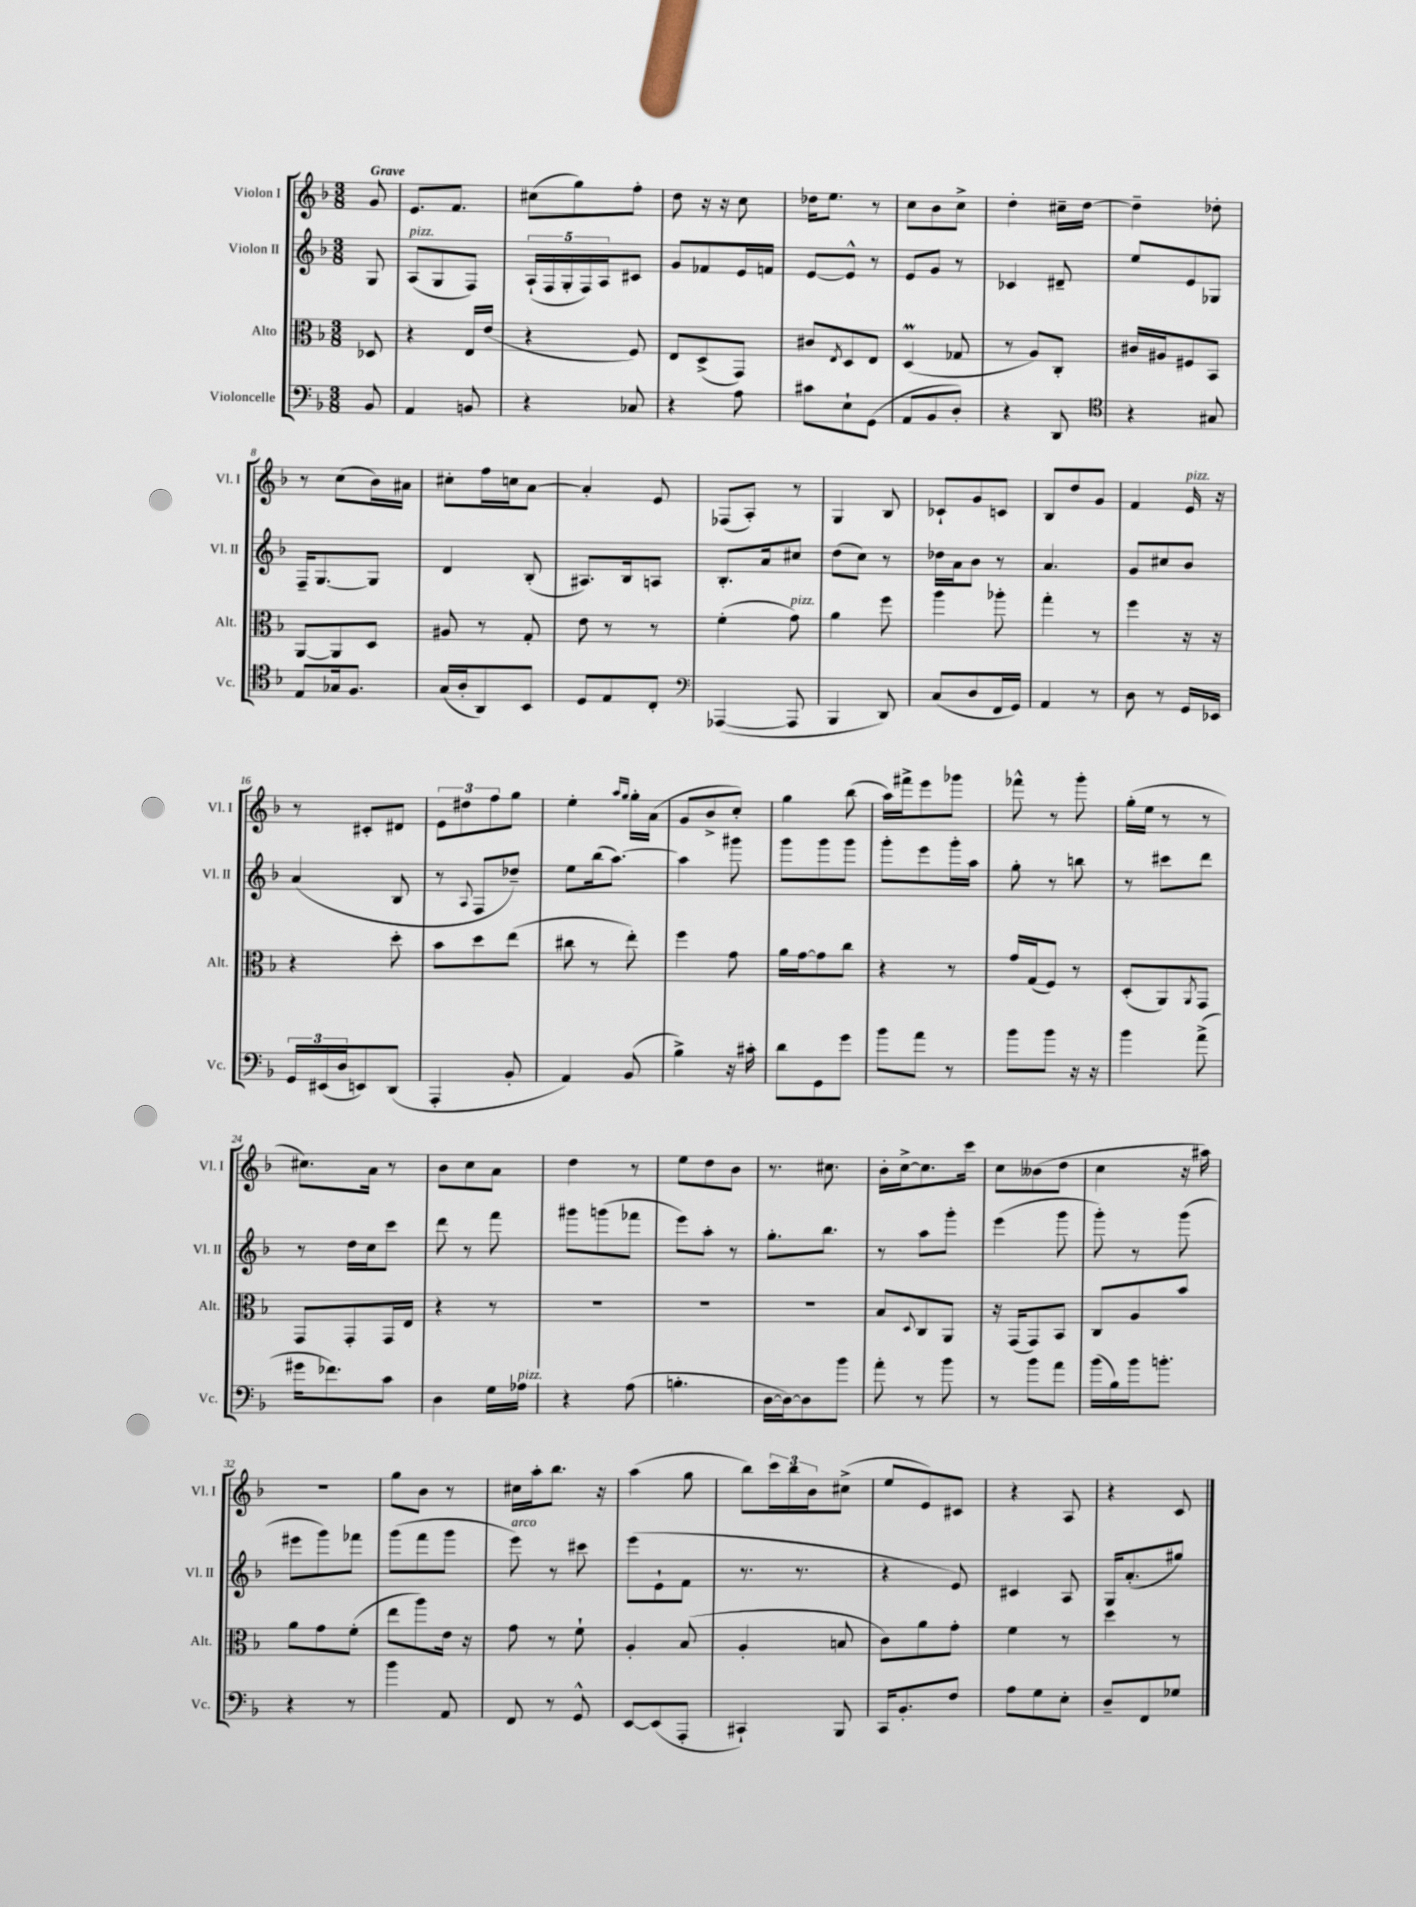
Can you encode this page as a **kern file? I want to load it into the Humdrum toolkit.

**kern	**kern	**kern	**kern
*staff4	*staff3	*staff2	*staff1
*clefF4	*clefC3	*clefG2	*clefG2
*k[b-]	*k[b-]	*k[b-]	*k[b-]
*M3/8	*M3/8	*M3/8	*M3/8
8BB-	8D-	8G	8g
=	=	=	=
4AA	4r	(8A	8.e
.	.	8G	.
.	.	.	8.f
8BB	16E	8F)	.
.	(16e	.	.
=	=	=	=
4r	4r	(20A`	(8cc#
.	.	20F	.
.	.	20G'	.
.	.	.	8gg)
.	.	20F)	.
.	.	20A	.
8C-	8F)	8c#	8ff'
=	=	=	=
4r	8E	8g	8dd
.	(8D^	8f-	16r
.	.	.	16r
8A	8GG)	16e	8cc
.	.	16f	.
=	=	=	=
8c#	8c#	[8e	16dd-
.	.	.	8.ee
.	8qE	.	.
8E`	8D	8e^^]	.
(8GG	8E	8r	8r
=	=	=	=
8AA	(4D	8e	8cc
8BB-	.	8g	8b-
8D')	8G-	8r	8cc^
=	=	=	=
4r	8r	4c-	4dd'
.	8A)	.	.
8DD	8C'	8d#~	16cc#~
.	.	.	[16dd
=	=	=	=
*clefC4	*	*	*
4r	16c#	8ee	4dd~]
.	16A#	.	.
.	8F#	8e	.
8G#	8BB-	8G-	8dd-'
=	=	=	=
8E	[8AA	16F~	8r
.	.	[8.G	.
16G-	8AA]	.	(8cc
8.F	.	.	.
.	8D	8G]	16b-)
.	.	.	16a#
=	=	=	=
(16G	8A#	4d	8cc#'
16A'	.	.	.
8AA)	8r	.	16ff
.	.	.	16cc
8BB-	8G'	(8B-'	[8a
=	=	=	=
8D	8e	8.A#)	4a']
8E	8r	.	.
.	.	16B-	.
8C'	8r	8A	8e
=	=	=	=
*clefF4	*	*	*
([4AAA-	(4f'	8.B-'	(8F-
.	.	.	8A')
.	.	16a	.
8AAA-]	8g)	8cc#	8r
=	=	=	=
4BBB-	4a	(8dd	4G
.	.	8cc)	.
8DD)	8ff	8r	8B-
=	=	=	=
(8C	4aa	16dd-	8c-`
.	.	16a	.
8D	.	8b-	8g
16FF	8aa-'	8r	8c
16GG)	.	.	.
=	=	=	=
4AA	4gg'	4.a	8B-
.	.	.	8dd
8r	8r	.	8g
=	=	=	=
8D	4ff	8g	4f
8r	.	8cc#	.
16GG	16r	8b-	16e
16EE-	16r	.	16r
=	=	=	=
24GG	4r	(4a	8r
(24EE#	.	.	.
24D	.	.	.
8EE)	.	.	8c#'
(8DD	8dd'	8B-	8d#
=	=	=	=
4AAA'	8b-	8r	12e
.	.	.	12dd#
.	.	8qqA	.
.	8dd	8F	.
.	.	.	12ff
8BB-'	(8ee	8dd-~)	8gg
=	=	=	=
4AA)	8cc#	8ee	4ee'
.	8r	(16bb-	.
.	.	[8.aa)	.
.	.	.	16qqaa
.	.	.	16qqgg
(8BB-	8ee')	.	16gg'
.	.	.	(16a
=	=	=	=
4B-^)	4ff	4aa]	8g
.	.	.	8b-^
16r	8g	8ggg#	8cc')
16c#'	.	.	.
=	=	=	=
8d	16a	8ggg	4gg
.	[16g	.	.
8GG	8g]	8ggg	.
8g	8cc	8ggg	(8bb-
=	=	=	=
8b-	4r	8ggg'	16aa)
.	.	.	16fff#^
8a	.	8eee	8eee
8r	8r	16ggg'	8ggg-
.	.	16aa	.
=	=	=	=
8b-	16g	8gg'	8fff-^^
.	(16G	.	.
8b-	8F)	8r	8r
16r	8r	8bb	8ggg'
16r	.	.	.
=	=	=	=
4b-	(8D'	8r	(16gg'
.	.	.	16ee
.	8AA)	8ccc#	8r
.	8qAA	.	.
(8a^	8GG	8ddd	8r
=	=	=	=
16g#	8GG	8r	8.cc#)
8.f-)	.	.	.
.	8GG'	16dd	.
.	.	16cc	16a
8c	16GG	8ccc	8r
.	16E	.	.
=	=	=	=
4D	4r	8ddd	8b-
.	.	8r	8cc
16G	8r	8fff	8a
16A-	.	.	.
=	=	=	=
4r	4.r	8ggg#	4dd
.	.	(8ggg	.
(8A	.	8fff-	8r
=	=	=	=
4.B'	4.r	8eee)	8ee
.	.	8aa'	8dd
.	.	8r	8b-
=	=	=	=
[16D	4.r	8.gg'	8.r
16D_)	.	.	.
8D]	.	.	.
.	.	8.bb-	8.cc#
8b-	.	.	.
=	=	=	=
8a'	8B-	8r	16b-'
.	.	.	[16cc^
.	8qqD	.	.
8r	8C	8aa	8.cc]
8b-	8AA	8ggg'	.
.	.	.	16ccc
=	=	=	=
8r	16r	(4eee	8cc
.	(16GG	.	.
8b-	8GG)	.	(8b--
8a	8BB-	8ggg	8dd
=	=	=	=
(16b-	8C	8ggg')	4cc
16B-)	.	.	.
16b-	8A	8r	.
8.b'	.	.	.
.	8b-	(8ggg	16r
.	.	.	16aa#)
=	=	=	=
4r	8a	8eee#	4.r
.	8g	8ggg)	.
8r	(8f'	8fff-	.
=	=	=	=
4b-	8ee	(8ggg	8gg
.	8aa)	8fff	8b-
8AA	16e	8ggg	8r
.	16r	.	.
=	=	=	=
8FF	8g	8eee)	16cc#
.	.	.	16aa'
8r	8r	8r	8.bb-
8GG^^	8f`	8ccc#	.
.	.	.	16r
=	=	=	=
[8EE	4A'	(8eee	(4aa
(8EE]	.	8e`	.
8AAA'	(8B-	8f	8gg
=	=	=	=
4CC#`)	4A'	8.r	8bb-)
.	.	.	24ccc
.	.	.	24bb-
.	.	8.r	.
.	.	.	24b-
8BBB-	8B	.	(8cc#^
=	=	=	=
16CC	8c)	4r	8ee
8.BB-'	.	.	.
.	8a	.	8e)
8F	8g'	8e)	8c#
=	=	=	=
8A	4f	4c#	4r
8G	.	.	.
8E'	8r	8A	8A
=	=	=	=
8D~	4dd	16G	4r
.	.	(8.a'	.
8FF	.	.	.
8G-	8r	8gg#)	8c
==	==	==	==
*-	*-	*-	*-
